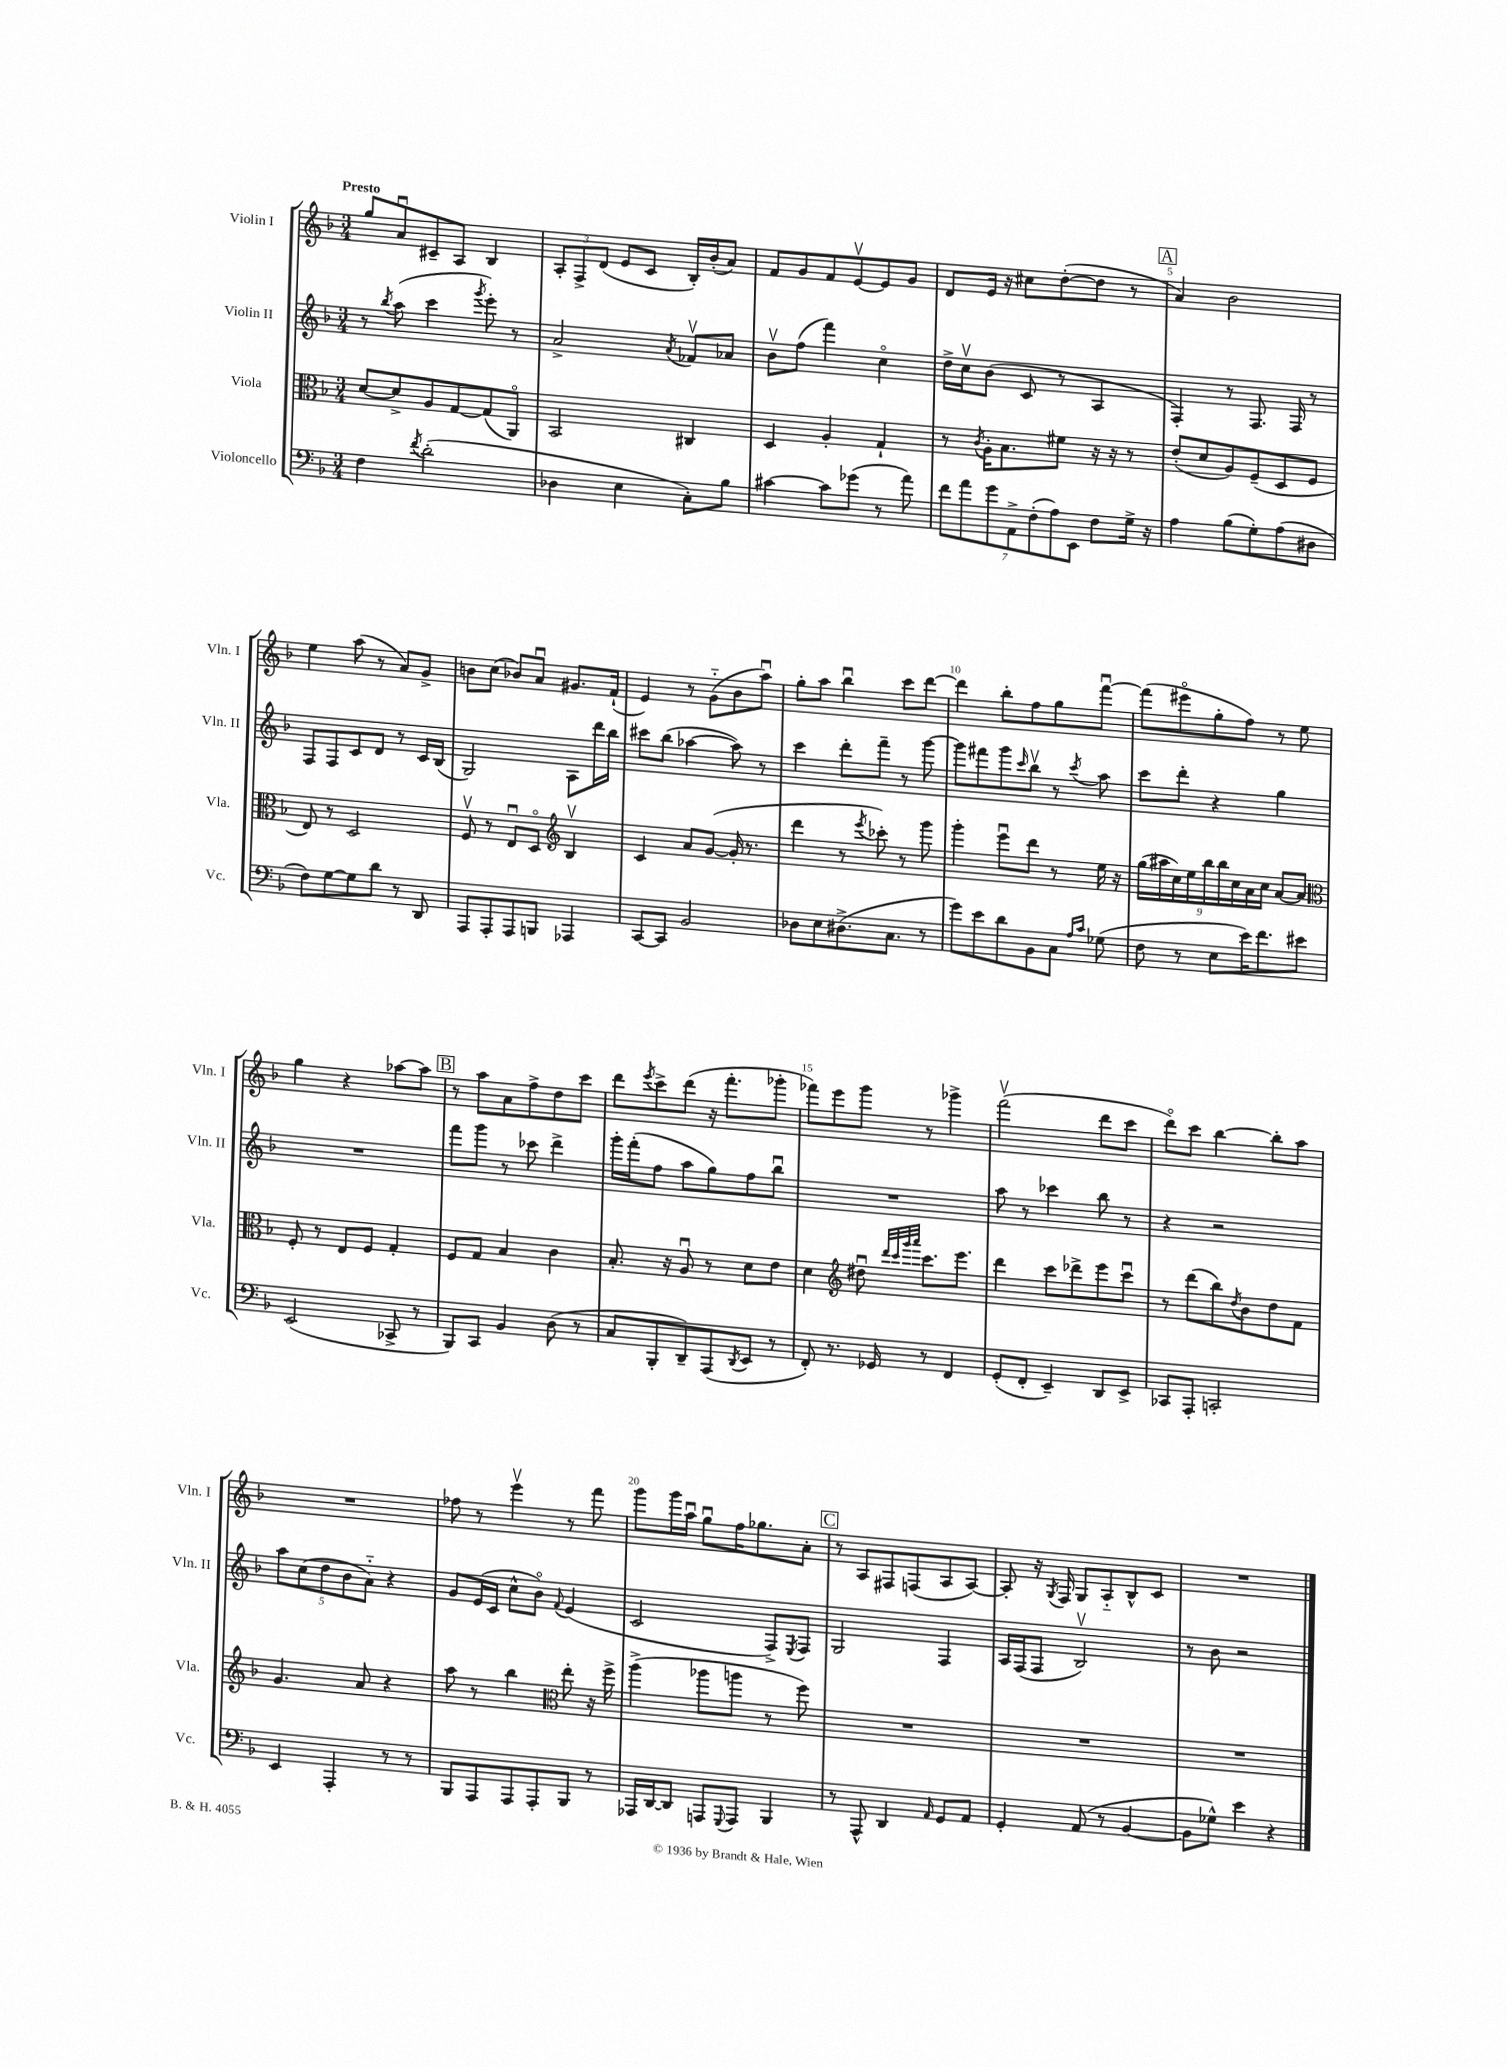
<<
\new StaffGroup <<
\new Staff = "s0" \with { instrumentName = "Violin I" shortInstrumentName = "Vln. I" } {
    \clef treble \key f \major \numericTimeSignature \time 3/4 \tempo "Presto"
    g''8 a'8\downbow cis'8-- a8 bes4 |
    \tuplet 3/2 { a8-. f8-> d'8( } e'8 c'8 bes16-.) bes'16-.( a'8) |
    f'8 g'8 f'8 e'8~\upbow e'8 g'8 |
    d'8 e'16 r16 cis''8 d''8~-.( d''8 r8 |
    \mark \markup { \box "A" } a'4) bes'2 |
    e''4 a''8( r8 a'8) g'8-> |
    b'8 c''8( bes'8) a'8\downbow gis'8. f'16-!( |
    e'4) r8 g'8-_( bes'8 a''8\downbow) |
    g''8-. a''8 bes''4\downbow c'''8 d'''8~ |
    d'''4 bes''8-. f''8 g''8 f'''8~\downbow |
    f'''8( eis'''8\flageolet g''8-. f''8) r8 e''8 |
    g''4 r4 aes''8~ aes''8 |
    \mark \markup { \box "B" } r8 a''8 a'8 f''8-> d''8 c'''8 |
    d'''8 \acciaccatura { e'''8 } c'''8-> d'''8( r16 f'''8.-. ges'''8-. |
    fes'''8) e'''8 g'''8 r8 ges'''4-> |
    f'''2\upbow( d'''8 c'''8 |
    d'''8\flageolet) c'''8 bes''4~ bes''8-. a''8 |
    R2. |
    fes''8 r8 e'''4\upbow r8 f'''8 |
    g'''8 g'''16 a''16\downbow g''8\downbow f''16 ges''8. a'8-. |
    \mark \markup { \box "C" } r8 a8 fis8 f8( a8 a8~) |
    a8-. r16 \acciaccatura { g8 } f16 g8 a8-_ bes8-^ c'8 |
    R2. \bar "|." |
}
\new Staff = "s1" \with { instrumentName = "Violin II" shortInstrumentName = "Vln. II" } {
    \clef treble \key f \major \numericTimeSignature \time 3/4
    r8 \acciaccatura { bes''8 } a''8( c'''4 \acciaccatura { g'''8 } e'''8-.) r8 |
    a'2-> \acciaccatura { a'8 } fes'8\upbow aes'8 |
    bes'8\upbow f''8( f'''4) c''4\flageolet |
    d''16-> c''16\upbow bes'8( c'8 r8 a4 |
    \mark \markup { \box "A" } f4-.) r8 f8. f16 r8 |
    f8 f8 c'8 d'8 r8 c'16 bes16( |
    g2) a8 d'''16 bes''16 |
    cis'''8 bes''8( aes''4~ aes''8) r8 |
    c'''4 d'''8-. f'''8-- r8 g'''8~ |
    g'''8 fis'''8 g'''8 \grace { c'''16 } bes''8\upbow r8 \acciaccatura { c'''8 } a''8 |
    c'''8 d'''8-. r4 g''4 |
    R2. |
    \mark \markup { \box "B" } f'''8 g'''8 r8 ces'''8 d'''4-> |
    g'''16-. f'''16-.( f''8 a''8 g''8) f''8 bes''8\downbow |
    R2. |
    a''8 r8 ces'''4 bes''8 r8 |
    r4 r2 |
    \tuplet 5/4 { a''8 c''8( d''8 bes'8 a'8-_) } r4 |
    g'8 e'16( c'16 c''8-^ bes'8\flageolet) \appoggiatura { f'8 } e'4( |
    c'2 f8->) \acciaccatura { e8 } f8 |
    \mark \markup { \box "C" } g2 f4 |
    a16 f16( f8 bes2\upbow) |
    r8 bes'8 r2 \bar "|." |
}
\new Staff = "s2" \with { instrumentName = "Viola" shortInstrumentName = "Vla." } {
    \clef alto \key f \major \numericTimeSignature \time 3/4
    d'8~ d'8-> a8 g8~ g8( a,8\flageolet) |
    bes,2 cis4 |
    d4 a4-. g4-! |
    r8 \acciaccatura { c'8 } a16-. bes8. fis'8 r16 r16 r8 |
    \mark \markup { \box "A" } e'8-.( d'8 a8) f8--( d8 f8 |
    e8) r8 d2 |
    f8\upbow r8 e8\downbow d8\flageolet \clef treble bes4\upbow |
    c'4 a'8 g'8~( g'16-. r8. |
    d'''4 r8 \acciaccatura { e'''8 } ces'''8-.) r8 g'''8 |
    g'''4-. e'''8\downbow d'''8 r8 e''16 r16 |
    \tuplet 9/8 { g''16( ais''16 c''16) e''16 bes''16 bes''16 c''16 a'16 c''16 } a'8~ a'8 |
    \clef alto f8-. r8 e8 f8 g4-. |
    \mark \markup { \box "B" } f8 g8 bes4 c'4 |
    bes8.-. r16 a8\downbow r8 d'8 e'8 |
    d'4 \clef treble dis''8\downbow \grace { d'''32 c'''32 g'''32 a'''32 } c'''8. e'''8. |
    d'''4 c'''8 des'''8-> e'''8 c'''8\downbow |
    r8 d'''8( bes''8) \acciaccatura { d''8 } bes'8 d''8 f'8 |
    g'4. a'8 r4 |
    a''8 r8 bes''4 \clef alto e''8-. r16 f''16-> |
    a''4->( aes''8 a''8 r8 f''8) |
    \mark \markup { \box "C" } R2. |
    R2. |
    R2. \bar "|." |
}
\new Staff = "s3" \with { instrumentName = "Violoncello" shortInstrumentName = "Vc." } {
    \clef bass \key f \major \numericTimeSignature \time 3/4
    f4 \acciaccatura { f'8 } d'2-.( |
    des4 e4 c8-.) bes8 |
    cis'4~ cis'8 ges'8( r8 a'8) |
    \tuplet 7/4 { f'8 a'8 g'8 a,8-> f8-.( a8) e,8 } f8 g16-> r16 |
    \mark \markup { \box "A" } a4 bes8( g8-.) a8( dis8 |
    f8) g8~ g8 d'8 r8 d,8 |
    a,,8 a,,8-. a,,8 b,,8 aes,,4 |
    c,8~ c,8 bes,2 |
    des8 e8 dis8.->( c8. r8 |
    g'8) e'8 d'8 bes,8 c8 \grace { a16 c'16 } ges8( |
    f8 r8 e8 e'16) f'8. eis'8 |
    e,2( ces,8-> r8 |
    \mark \markup { \box "B" } bes,,8) c,8 bes,4 d8( r8 |
    c8 bes,,8-. d,8--) a,,8( \acciaccatura { d,8 } e,8 r8 |
    f,8-.) r8. ges,16 r8 f,4 |
    g,8-.( f,8-. e,4--) d,8 e,8-> |
    ces,8 a,,8-. c,2-. |
    e,4 a,,4-. r8 r8 |
    bes,,8 a,,8 a,,8 a,,8-. bes,,8 r8 |
    aes,,16 d,16~ d,8 a,,8 \appoggiatura { g,,8 } a,,8 bes,,4 |
    \mark \markup { \box "C" } r8 a,,8-^ d,4 \grace { a,16 } g,8 a,8 |
    g,4-. a,8( r8 bes,4~ |
    bes,8 ges8-^) e'4 r4 \bar "|." |
}
>>
>>
\layout { \context { \Score \override BarNumber.break-visibility = ##(#f #t #t) barNumberVisibility = #(every-nth-bar-number-visible 5) } }
